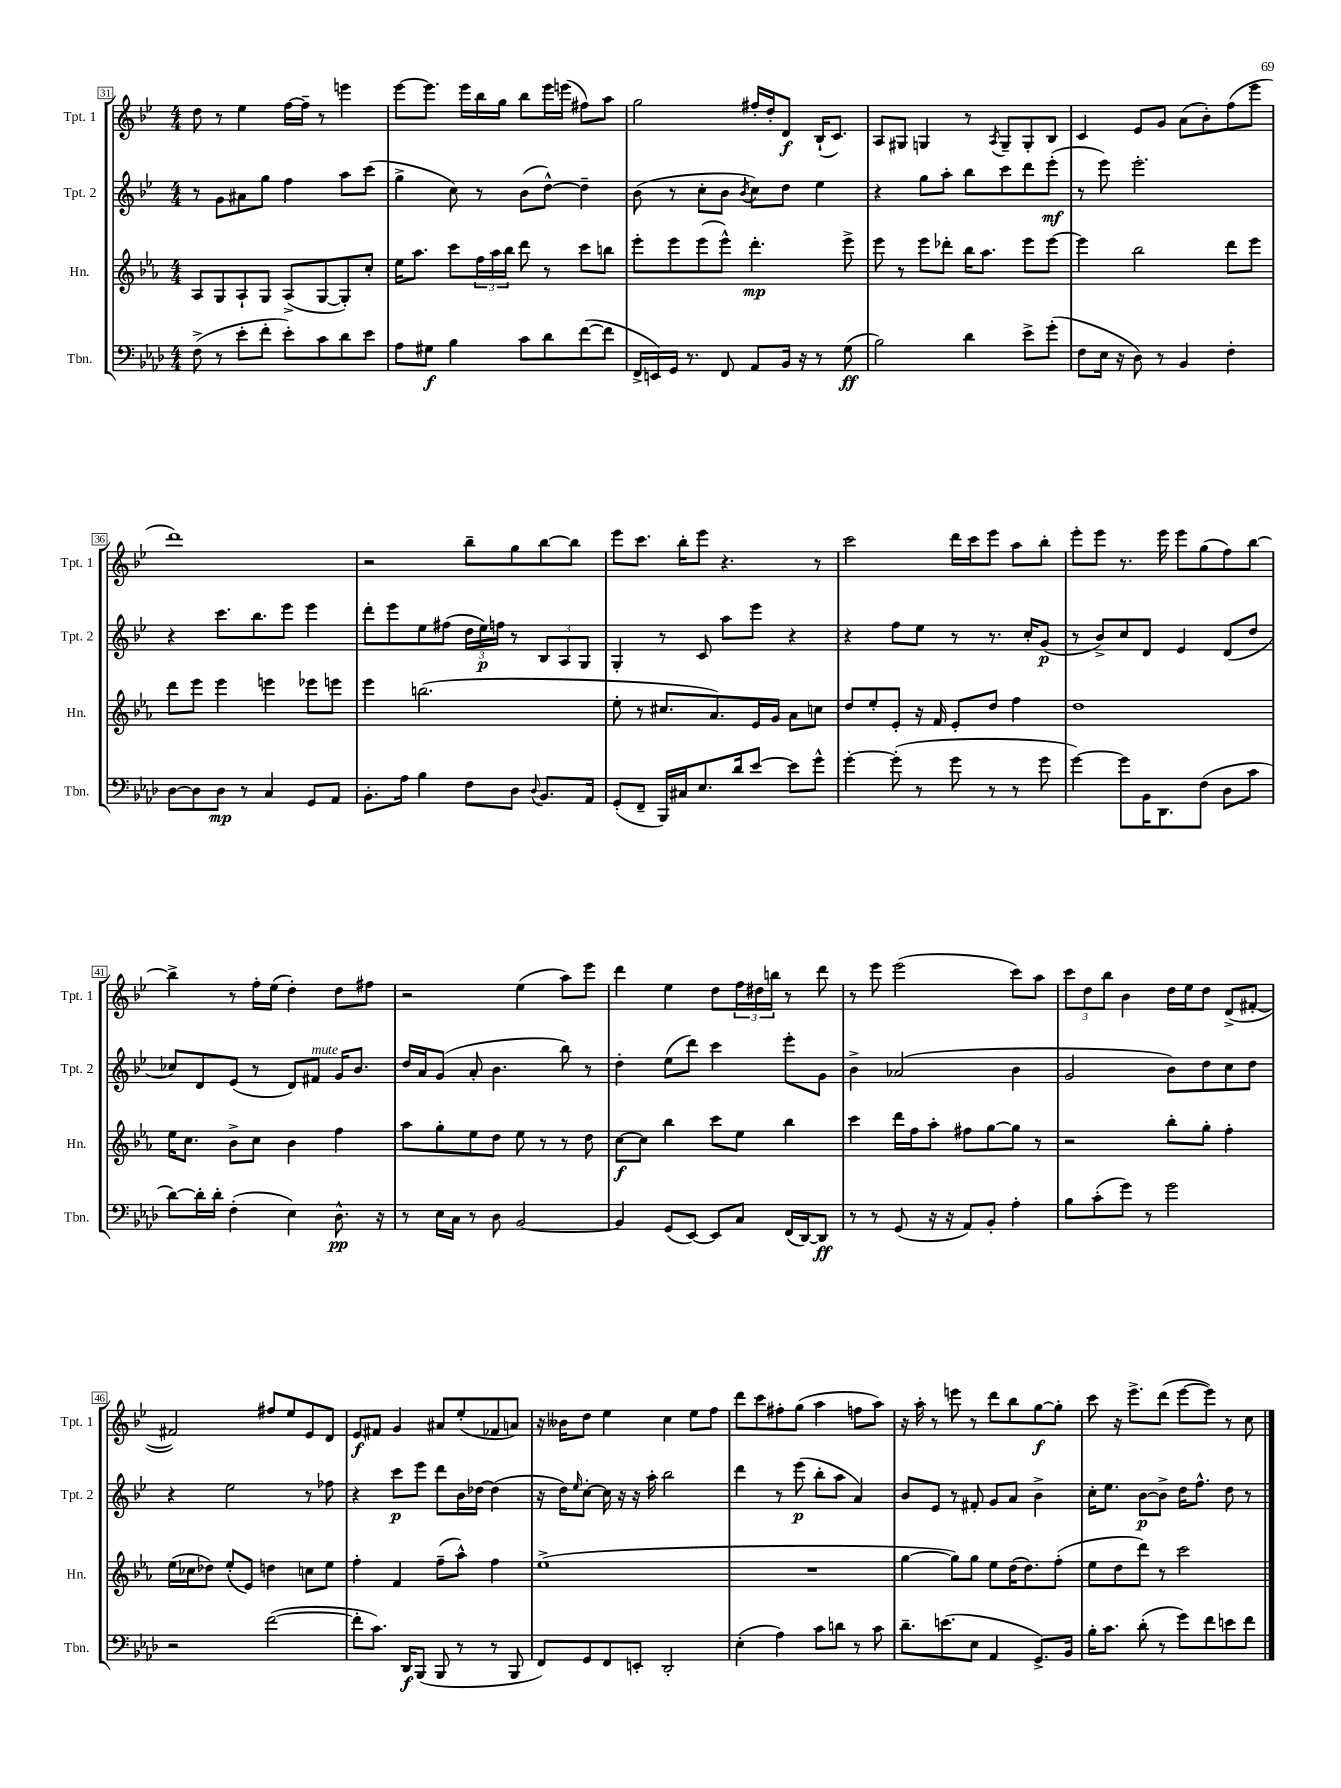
<<
\new StaffGroup <<
\new Staff = "s0" \with { instrumentName = "Tpt. 1" shortInstrumentName = "Tpt. 1" } {
    \clef treble \key bes \major \numericTimeSignature \time 4/4
    d''8 r8 ees''4 f''16~ f''16-- r8 e'''4 |
    ees'''8~ ees'''8. ees'''16 bes''16 g''16 bes''8 ees'''16 e'''16( fis''8) a''8 |
    g''2 fis''16-. d''16-. d'8\f bes16-!( c'8.) |
    a8 gis8 g4 r8 \acciaccatura { a8 } g8-- g8-. bes8 |
    c'4 ees'8 g'8 a'8( bes'8-.) f''8( ees'''8 |
    d'''1) |
    r2 bes''8-- g''8 bes''8~ bes''8 |
    ees'''8 c'''8. bes''16-. ees'''8 r4. r8 |
    c'''2 d'''16 c'''16 ees'''8 a''8 bes''8-. |
    ees'''8-. ees'''8 r8. ees'''16 ees'''8 g''8( f''8) bes''8~ |
    bes''4-> r8 f''16-. ees''16( d''4-.) d''8 fis''8 |
    r2 ees''4( a''8) ees'''8 |
    d'''4 ees''4 d''8 \tuplet 3/2 { f''16 dis''16 b''16 } r8 d'''8 |
    r8 ees'''8 ees'''2( c'''8) a''8 |
    \tuplet 3/2 { c'''8 d''8 bes''8 } bes'4 d''16 ees''16 d''8 d'8->( fis'8~-. |
    fis'2) fis''8 ees''8 ees'8 d'8 |
    ees'8\f fis'8 g'4 ais'8 ees''8-.( fes'8 a'8) |
    r16 beses'16 d''8 ees''4 c''4 ees''8 f''8 |
    d'''8 c'''8 fis''8-. g''8( a''4 f''8 a''8) |
    r16 a''16-. r8 e'''8 r8 d'''8 bes''8 g''8~\f g''8-. |
    c'''8 r16 ees'''8.-> d'''8( ees'''8~ ees'''8) r8 c''8 \bar "|." |
}
\new Staff = "s1" \with { instrumentName = "Tpt. 2" shortInstrumentName = "Tpt. 2" } {
    \clef treble \key bes \major \numericTimeSignature \time 4/4
    r8 g'8 ais'8 g''8 f''4 a''8 c'''8( |
    g''4-> c''8) r8 bes'8( d''8~-^) d''4-- |
    bes'8( r8 c''8-. bes'8 \acciaccatura { bes'8 } c''8) d''8 ees''4 |
    r4 g''8 a''8-. bes''8 c'''8 d'''8 ees'''8-.\mf( |
    r8 ees'''8) ees'''2.-. |
    r4 c'''8. bes''8. ees'''8 ees'''4 |
    d'''8-. ees'''8 ees''8 fis''8( \tuplet 3/2 { d''16 ees''16\p) f''16 } r8 \tuplet 3/2 { bes8 a8 g8 } |
    g4-. r8 c'8 a''8 ees'''8 r4 |
    r4 f''8 ees''8 r8 r8. c''16-. g'8\p( |
    r8 bes'8->) c''8 d'8 ees'4 d'8( d''8 |
    ces''8) d'8 ees'8( r8 d'8) fis'8^\markup { \italic "mute" } g'16 bes'8. |
    d''16 a'16 g'8( a'8-. bes'4. bes''8) r8 |
    d''4-. ees''8( d'''8) c'''4 ees'''8-. g'8 |
    bes'4-> aes'2( bes'4 |
    g'2 bes'8) d''8 c''8 d''8 |
    r4 ees''2 r8 fes''8 |
    r4 c'''8\p ees'''8 d'''8 bes'16 des''16~ des''4( |
    r16 d''16) \grace { ees''16 } c''8~-. c''16 r16 r16 a''16-. bes''2 |
    d'''4 r8 ees'''8\p( bes''8-. a''8 a'4) |
    bes'8 ees'8 r8 fis'8-. g'8 a'8 bes'4-> |
    c''16-. ees''8. bes'8~\p bes'8-> d''16 f''8.-^ d''8 r8 \bar "|." |
}
\new Staff = "s2" \with { instrumentName = "Hn." shortInstrumentName = "Hn." } {
    \clef treble \key ees \major \numericTimeSignature \time 4/4
    aes8 g8 aes8-! g8 aes8->( g8~ g8-.) c''8-. |
    ees''16 aes''8. c'''8 \tuplet 3/2 { f''16 aes''16 bes''16 } d'''8 r8 c'''8 b''8 |
    ees'''8-. ees'''8 ees'''8( ees'''8-^) d'''4.-.\mp ees'''8-> |
    ees'''8 r8 ees'''8 des'''8-. bes''16 aes''8. ees'''8 ees'''8~ |
    ees'''4 bes''2 d'''8 ees'''8 |
    d'''8 ees'''8 ees'''4 e'''4 ees'''8 e'''8 |
    ees'''4 b''2.( |
    ees''8-. r8 cis''8. aes'8.) ees'16 g'16 aes'8 c''8 |
    d''8 ees''8-. ees'8-. r16 f'16 ees'8-. d''8 f''4 |
    d''1 |
    ees''16 c''8. bes'8-> c''8 bes'4 f''4 |
    aes''8 g''8-. ees''8 d''8 ees''8 r8 r8 d''8 |
    c''8~\f c''8 bes''4 c'''8 ees''8 bes''4 |
    c'''4 d'''16 f''16 aes''8-. fis''8 g''8~ g''8 r8 |
    r2 bes''8-. g''8-. f''4-. |
    ees''16( ces''16 des''8) ees''8-.( ees'8) d''4 c''8 ees''8 |
    f''4-. f'4 f''8--( aes''8-^) f''4 |
    ees''1->( |
    R1 |
    g''4~ g''8) g''8 ees''8 d''16( d''8.) f''8-.( |
    ees''8 d''8 d'''8) r8 c'''2 \bar "|." |
}
\new Staff = "s3" \with { instrumentName = "Tbn." shortInstrumentName = "Tbn." } {
    \clef bass \key aes \major \numericTimeSignature \time 4/4
    f8->( r8 ees'8-. f'8-. ees'8-.) c'8 des'8 ees'8 |
    aes8 gis8\f bes4 c'8 des'8 f'8~( f'8 |
    f,16-> e,16) g,16 r8. f,8 aes,8 bes,16 r16 r8 g8\ff( |
    bes2) des'4 ees'8-> g'8-.( |
    f8 ees16 r16 des8) r8 bes,4 f4-. |
    des8~ des8 des8\mp r8 c4 g,8 aes,8 |
    bes,8.-. aes16 bes4 f8 des8 \appoggiatura { des8 } bes,8. aes,16 |
    g,8-.( f,8-- bes,,16) cis16 ees8. des'16 ees'8~ ees'8 g'8-^ |
    g'4~-. g'8-.( r8 g'8 r8 r8 g'8 |
    g'4~) g'8 bes,16 des,8. f8( des8 c'8 |
    des'8~) des'16-. des'16-. f4-.( ees4) des8.-^\pp r16 |
    r8 ees16 c16 r8 des8 bes,2~ |
    bes,4 g,8( ees,8~) ees,8 c8 f,16( des,16~) des,8\ff |
    r8 r8 g,8( r16 r16 aes,8) bes,8-. aes4-. |
    bes8 c'8-.( g'8) r8 g'2 |
    r2 f'2~( |
    f'8-. c'8.) des,16\f bes,,8( bes,,8 r8 r8 bes,,8 |
    f,8) g,8 f,8 e,8-. des,2-. |
    ees4-.( aes4) c'8 d'8 r8 c'8 |
    des'8.-- e'8.( ees8 aes,4 g,8.->) bes,16 |
    bes16-. c'8. des'8-.( r8 g'8) f'8 e'8 f'8 \bar "|." |
}
>>
>>
\layout { \context { \Score currentBarNumber = #31 \override BarNumber.stencil = #(make-stencil-boxer 0.1 0.3 ly:text-interface::print) } }
